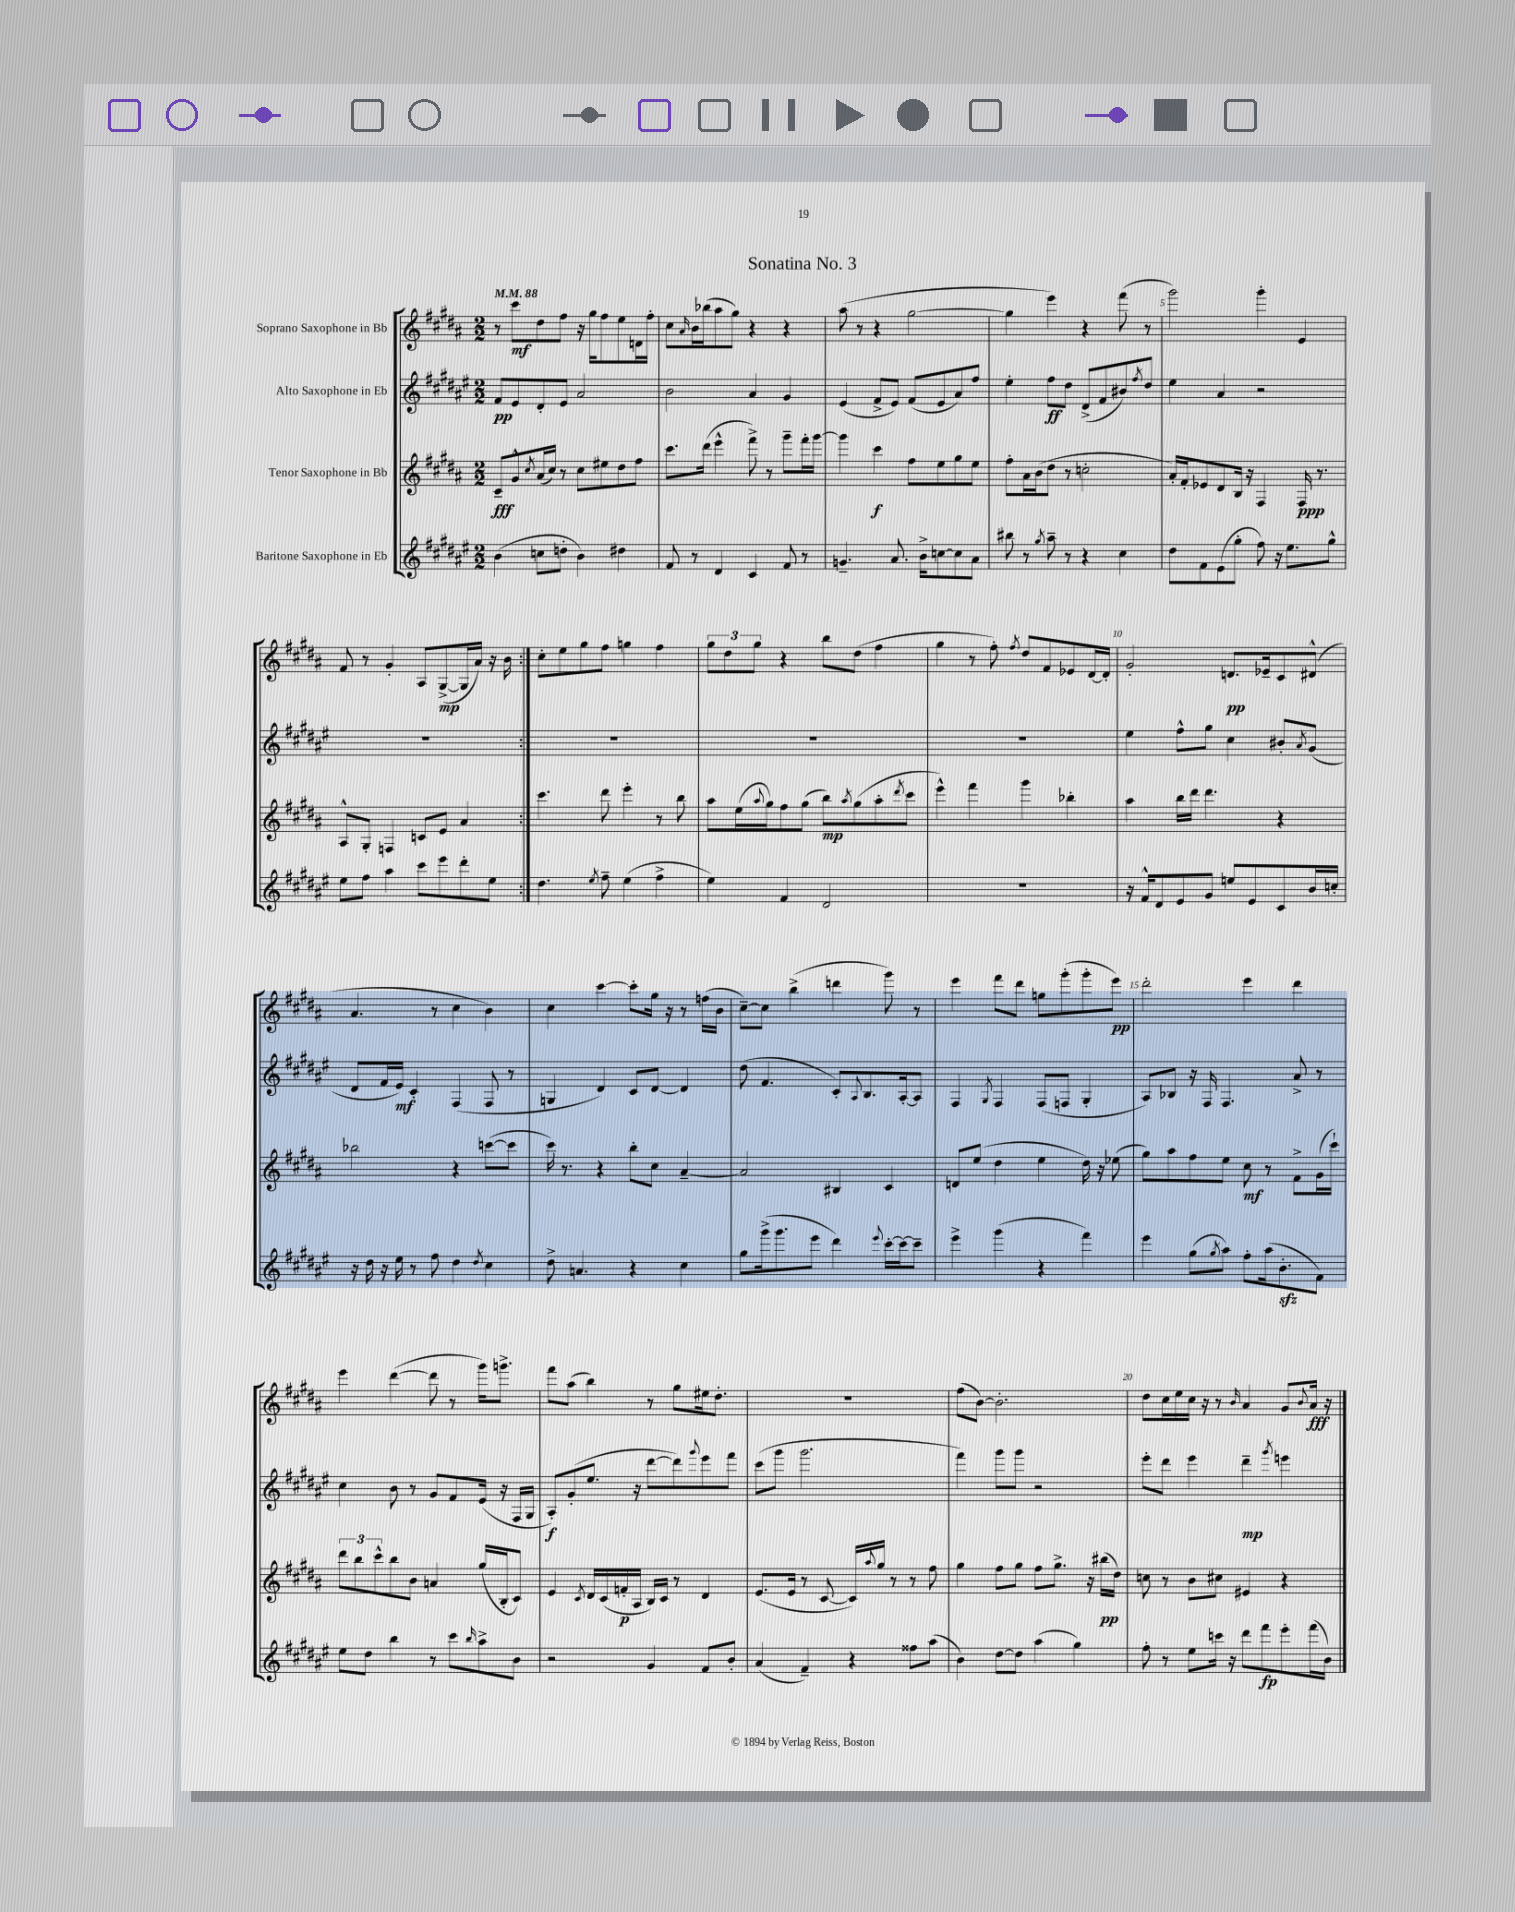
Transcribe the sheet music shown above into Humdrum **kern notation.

**kern	**kern	**kern	**kern
*staff4	*staff3	*staff2	*staff1
*clefG2	*clefG2	*clefG2	*clefG2
*k[f#c#g#d#a#e#]	*k[f#c#g#d#a#]	*k[f#c#g#d#a#e#]	*k[f#c#g#d#a#]
*M2/2	*M2/2	*M2/2	*M2/2
*MM88	*MM88	*MM88	*MM88
(4b\	8c#~/L	8f#/L	8r
.	8g#^^/	8e#/	8ccc#\L
.	8qcc#/	.	.
8cc\L	(16a#/L	8d#'/	8dd#\
.	16cc#/JJ)	.	.
8dd'\J	8r	8e#/J	8ff#\J
4b\)	8cc#\L	2a#/	16r
.	.	.	16gg#\LK
.	8ee#\	.	8ff#\
4dd#\	8dd#\	.	8ee\
.	8ff#\J	.	16d\L
.	.	.	16ff#'\JJ
=	=	=	=
8f#/	8.ccc#\L	2b\	8cc#\L
.	.	.	16qqa#/
8r	.	.	16b\L
.	(16ddd#\Jk	.	(16bb-\J
4d#/	4eee^^\	.	8aa#\
.	.	.	8gg#\J)
4c#/	8fff#^\)	4a#/	4r
.	8r	.	.
8f#/	8ggg#~\L	4g#/	4r
8r	16fff#'\L	.	.
.	[16ggg#\JJ	.	.
=	=	=	=
4.g~/	4ggg#\]	(4e#/	(8aa#\
.	.	.	8r
.	4ccc#\	8f#^/L	4r
8.a#/	.	8e#/J)	.
.	8ff#\L	(8f#/L	[2gg#\
16b^\LK	.	.	.
[8cc\	8ee\	8e#/	.
8cc\]	8gg#\	8a#/)	.
8a#\J	8ee\J	8ff#/J	.
=	=	=	=
8bb#\	8ff#'\L	4ee#'\	4gg#\]
8r	16a#\L	.	.
.	(16b\J	.	.
8qgg#/	.	.	.
8aa#~\	8dd#\J	8ff#\L	4eee\)
8r	8r	8dd#\J	.
4r	2cc'\	(8d#^/L	4r
.	.	8f#/	.
4cc#\	.	8b#/)	(8fff#\
.	.	8qff#/	.
.	.	8dd#/J	8r
=	=	=	=
8dd#\L	16a#'/LL)	4ee#\	2ggg#\)
.	16f#'/J	.	.
8f#\	8e-/	.	.
(8e#\	8d#/	4a#/	.
8gg#'\J	16B/Jk	.	.
.	16r	.	.
8ff#\)	4F#/	2r	4ggg#'\
16r	.	.	.
8.ee#\L	.	.	.
.	16F#/	.	4e/
.	8.r	.	.
8gg#^^\J	.	.	.
=	=	=	=
8ee#\L	8A#^^/L	1r	8f#/
8ff#\J	8G#'/J	.	8r
4aa#\	4F/	.	4g#'/
8ccc#\L	8c/L	.	8A#/L
8eee#\	8e/J	.	([8G#^/
8ddd#'\	4a#/	.	16G#/]L
.	.	.	16a#/JJ)
8ee#\J	.	.	16r
.	.	.	16b\
=:|!	=:|!	=:|!	=:|!
4.dd#\	4.ccc#\	1r	8cc#'\L
.	.	.	8ee\
.	.	.	8gg#\
8qee#/	.	.	.
8ff#~\	8ddd#\	.	8ff#\J
(4ee#\	4eee'\	.	4gg\
4ff#^\	8r	.	4ff#\
.	8bb\	.	.
=	=	=	=
4ee#\)	8aa#\L	1r	12gg#\L
.	.	.	12dd#\
.	(16ee\L	.	.
.	.	.	12gg#\J
.	8qqaa#/	.	.
.	16gg#\J)	.	.
4f#/	8ff#\	.	4r
.	(8gg#\J	.	.
2d#/	8bb\L)	.	8bb\L
.	8qaa#/	.	.
.	(8gg#\	.	(8dd#\J
.	8aa#'\	.	4ff#\
.	8qddd#/	.	.
.	8ccc#\J	.	.
=	=	=	=
1r	4eee^^\)	1r	4gg#\
.	4fff#\	.	8r
.	.	.	8ff#'\)
.	.	.	8qff#/
.	4ggg#\	.	8dd#/L
.	.	.	8f#/
.	4bb-'\	.	8e-/
.	.	.	[16d#/L
.	.	.	16d#'/]JJ
=	=	=	=
16r	4aa#\	4ee#\	2g#'/
16f#^^/LK	.	.	.
8d#/	.	.	.
8e#/	16bb\LL	8ff#^^\L	.
.	16ddd#\JJ	.	.
8g#/J	4.ddd#\	8gg#\J	.
8ee/L	.	4cc#\	8.d/L
8e#/	.	.	.
.	.	.	16e-~/k
8c#/	4r	8b#'/L	8c#/
.	.	8qa#/	.
16b/L	.	(8g#/J	(8d#^^/J
16cc'/JJ	.	.	.
=	=	=	=
16r	2bb-\	8d#/L	4.a#/
16dd#\	.	.	.
16r	.	16f#/L	.
16ee#\	.	16e#/JJ)	.
8r	.	4c#'/	.
8ff#\	.	.	8r
4dd#\	4r	(4F#/	4cc#\
8qdd#/	.	.	.
4cc#\	([8ccc\L	8F#/	4b\)
.	8ccc\]J	8r	.
=	=	=	=
8dd#^\	16ccc#\)	4G/	4cc#\
.	8.r	.	.
4.a/	.	.	.
.	4r	4d#/)	[4ccc#\
4r	8bb'\L	8c#/L	8ccc#'\]L
.	8cc#\J	[8d#/J	16gg#\Jk
.	.	.	16r
4cc#\	[4a#~/	4d#/]	8r
.	.	.	(16ff\LL
.	.	.	16b\JJ
=	=	=	=
8gg#\L	2a#/]	(8dd#\	[8cc#~\L)
(16ggg#^\k	.	4.f#/	8cc#\]J
8.ggg#\	.	.	.
.	.	.	(4bb^\
8eee#\J	.	.	.
4ddd#\)	4B#/	8c#'/L)	4ddd\
.	.	8qqA#/	.
.	.	8.B/	.
8qqeee#/	.	.	.
[16ccc#'\LL	4c#/	.	8ggg#\)
16ccc#\_J	.	[16A#'/k	.
8ccc#~\]J	.	8A#/]J	8r
=	=	=	=
4eee#^\	8d/L	4F#/	4eee\
.	(8ee/J	.	.
.	.	8qG#/	.
(4ggg#\	4dd#\	4F#/	8fff#\L
.	.	.	8ddd#\J
4r	4ee\	(8F#/L	8gg\L
.	.	8F/J	(8ggg#'\
4fff#\)	16dd#\)	4G#'/	8ggg#'\
.	16r	.	.
.	(8ee-\	.	8eee\J)
=	=	=	=
4eee#\	8gg#\L)	8A#/L)	2ddd#'\
.	8aa#\	8B-/J	.
(8gg#\L	8ff#\	16r	.
.	.	16F#/	.
8qgg#/	.	.	.
8aa#\J)	8ee\J	4.F#/	.
8ff#'\L	8cc#\	.	4eee\
(16aa#\k	8r	.	.
8.b'\	.	.	.
.	8f#^\L	8a#^/	4ddd#\
8f#\J)	(16g#\L	8r	.
.	16ccc#`\JJ)	.	.
=	=	=	=
8ee#\L	12ddd#\L	4cc#\	4eee\
.	12bb\	.	.
8dd#\J	.	.	.
.	12ccc#^^\	.	.
4bb\	8bb\	8b\	([4ddd#\
.	8b\J	8r	.
8r	4a/	8g#/L	8ddd#\]
8ccc#\L	.	8f#/	8r
16qqbb/	.	.	.
8aa#^\	(16gg#/LL	(16e#/Jk	16ggg#\LK)
.	16B'/J	16r	8.ggg^\J
8b\J	8c#/J)	16F#/LL	.
.	.	16G#/JJ	.
=	=	=	=
2r	4e/	8A#'/L)	8fff#\L
.	.	(8g#'/	(8aa#\J
.	8qc#/	.	.
.	16d#/LL	8.ee#/J	4bb\)
.	(16c#/	.	.
.	16f'/	.	.
.	16A#/JJ	16r	.
4g#/	16B/LL)	[8ddd#\L	8r
.	16c#/JJ	.	.
.	8r	8ddd#\])	8gg#\L
.	.	8qqggg#/	.
8f#/L	4d#/	8eee#\	16ee#\k
.	.	.	8.dd#'\J
8b'/J	.	8fff#\J	.
=	=	=	=
(4a#/	(8.e/L	(8ccc#\L	1r
.	.	8ggg#\J	.
.	16e/Jk	.	.
4f#~/)	8r	2.ggg#\	.
.	[8c#/	.	.
4r	16c#/]LL)	.	.
.	8qqaa#/	.	.
.	16gg#/JJ	.	.
.	8r	.	.
8ff##\L	8r	.	.
(8aa#\J	8ff#\	.	.
=	=	=	=
4b\)	4gg#\	4fff#\)	(8ff#\L
.	.	.	[8b\J)
[8dd#\L	8ff#\L	8ggg#\L	2.b'\]
8dd#\]J	8gg#\J	8ggg#\J	.
(4aa#\	8ff#\L	2r	.
.	8.gg#^\J	.	.
4gg#\)	.	.	.
.	16r	.	.
.	(16bb#\LL	.	.
.	16dd#\JJ)	.	.
=	=	=	=
8ff#'\	8cc\	8eee#'\L	8dd#\L
8r	8r	8ddd#\J	16cc#\L
.	.	.	16ee\
8ee#\L	8b\L	4eee#\	16cc#\JJ
.	.	.	16r
16ccc\Jk	8cc#\J	.	8r
16r	.	.	.
.	.	.	16qqb/
8ddd#\L	4e#/	4ddd#~\	4a#/
8fff#\	.	.	.
.	.	8qggg#/	.
8eee#'\	4r	4eee\	8g#/L
.	.	.	8qqb/
(16fff#\L	.	.	16a#/Jk
16b\JJ)	.	.	16r
==	==	==	==
*-	*-	*-	*-
